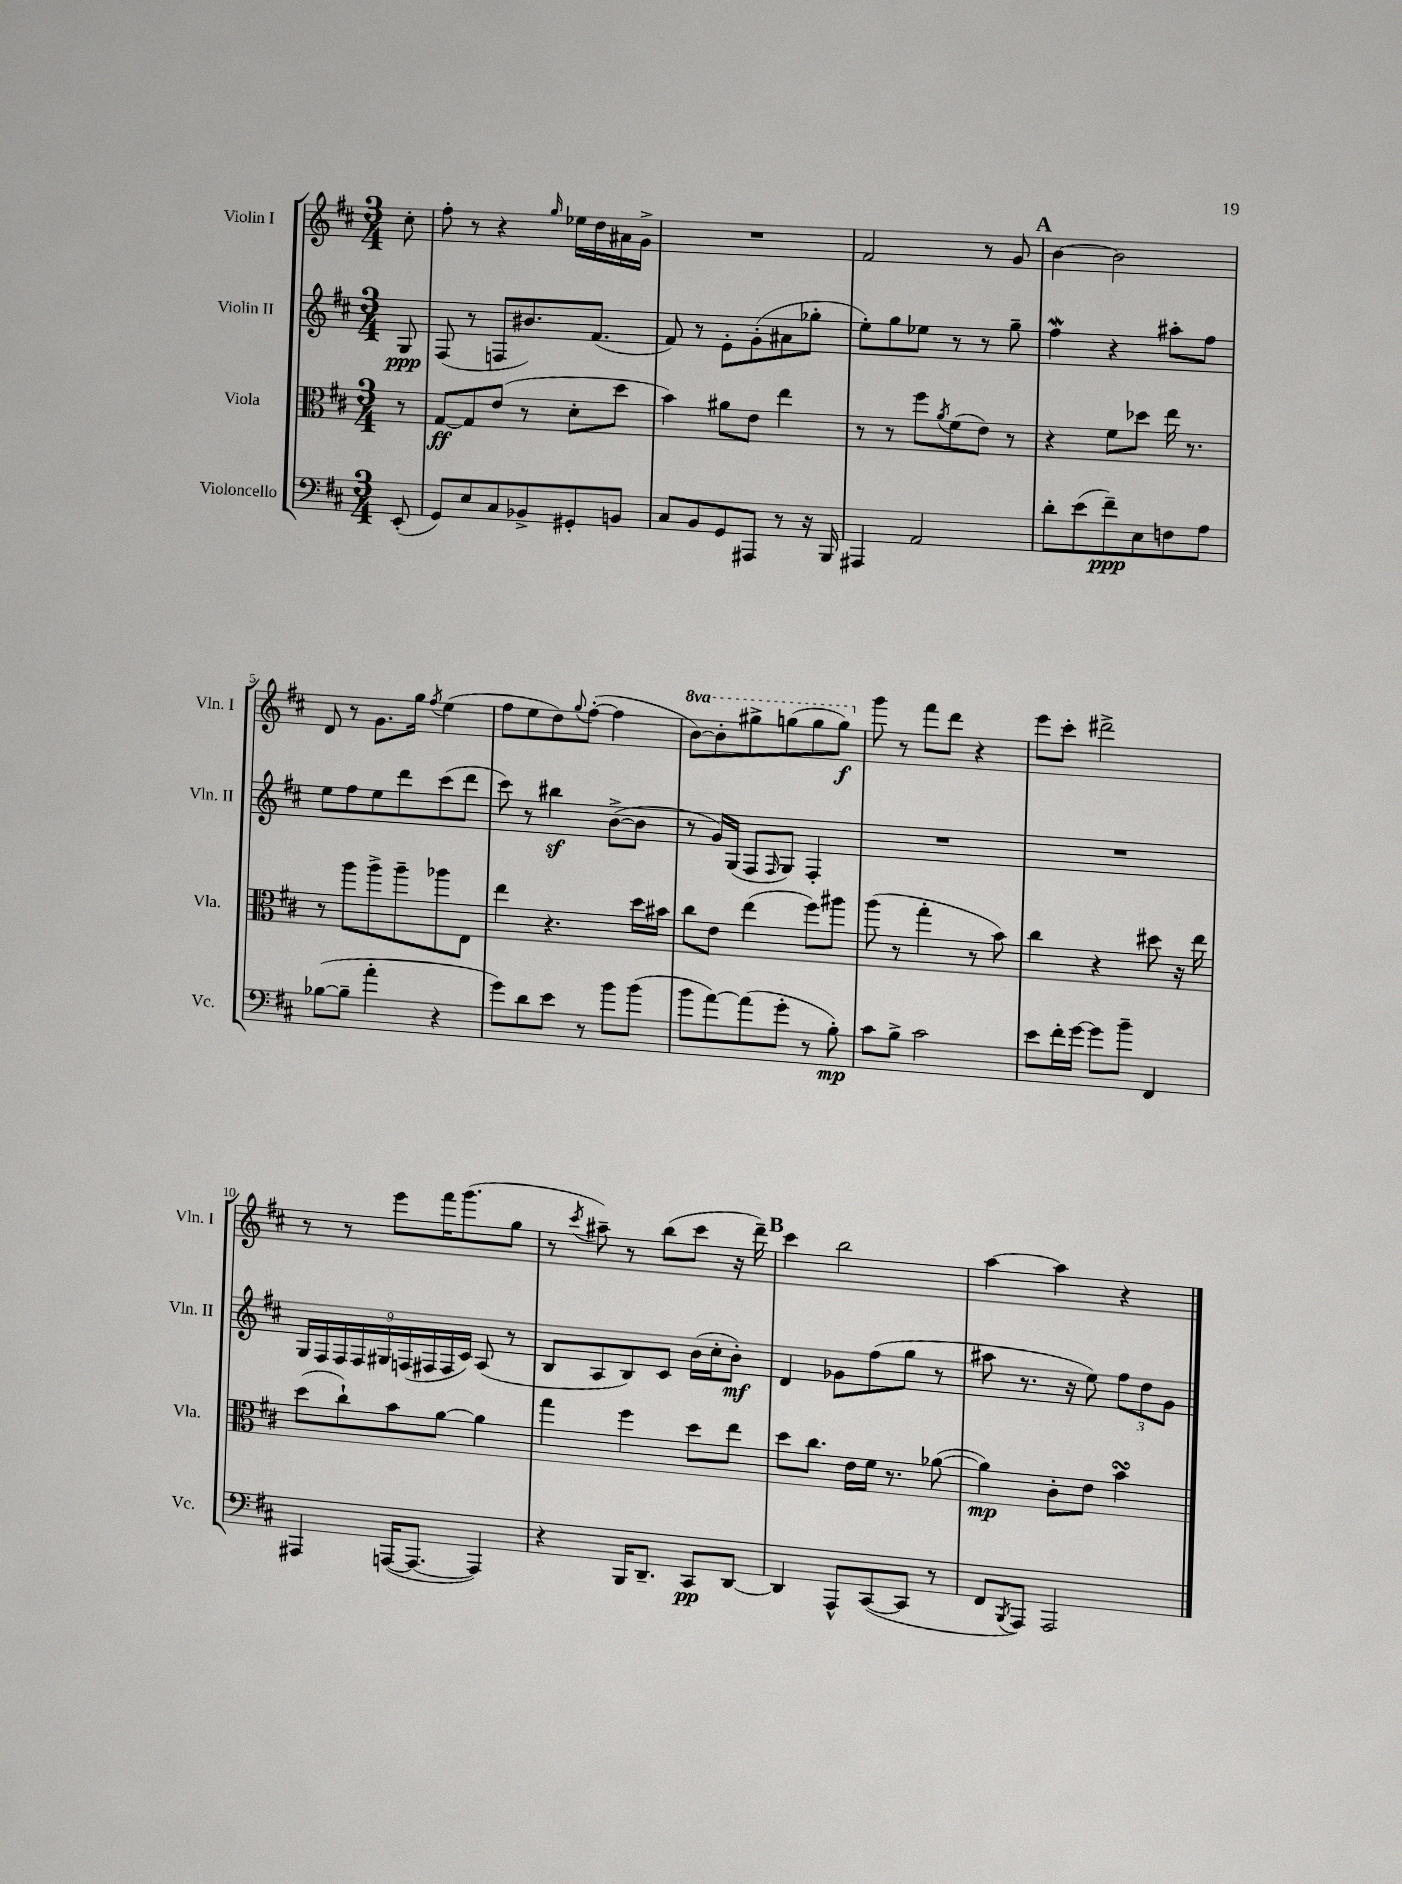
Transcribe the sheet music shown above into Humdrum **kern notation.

**kern	**kern	**kern	**kern
*staff4	*staff3	*staff2	*staff1
*clefF4	*clefC3	*clefG2	*clefG2
*k[f#c#]	*k[f#c#]	*k[f#c#]	*k[f#c#]
*M3/4	*M3/4	*M3/4	*M3/4
(8EE'/	8r	8G/	8cc#'\
=	=	=	=
8GG/L)	[8G/L	(8F#/	8ff#'\
8E/	8G/]	8r	8r
8C#/	(8e/J	8F/L	4r
8BB-^/	8r	8.b#/)	.
.	.	.	16qqgg/
8GG#'/	8d'\L	.	16ee-\LL
.	.	(8.f#/J	16dd\
8BB/J	8dd\J	.	16a#\
.	.	.	16g^\JJ
=	=	=	=
8C#/L	4b\)	8f#/)	2.r
8BB/	.	8r	.
8GG/	8a#\L	8e'\L	.
8AAA#/J	8e\J	(8g'\	.
8r	4ee\	8a#\	.
16r	.	8gg-'\J	.
16BBB/	.	.	.
=	=	=	=
4AAA#/	8r	8ee'\L)	2f#/
.	8r	8gg\	.
2AA/	8ff#\L	8ee-\J	.
.	8qa/	.	.
.	(8f#\	8r	.
.	8e\J)	8r	8r
.	8r	8gg~\	8g/
=	=	=	=
8d'\L	4r	4ff#\	[4b\
(8e\	.	.	.
8f#~\)	8f#\L	4r	2b\]
8E\	8dd-\J	.	.
8F\	16ee\	8aa#'\L	.
.	8.r	.	.
8A\J	.	8ff#\J	.
=	=	=	=
([8B-\L	8r	8ee\L	8d/
8B-~\]J	8aa\L	8ff#\	8r
4a'\	8aa^\	8ee\	8.g\L
.	8aa~\	8ddd\	.
.	.	.	16gg\Jk
.	.	.	8qff#/
4r	8aa-\	(8ccc#\	(4ee\
.	8E\J	8ddd\J	.
=	=	=	=
8g\L)	4ee\	8ccc#\)	8ff#\L
8d\	.	8r	8ee\
8e\J	4.r	4bb#\	8dd\)
.	.	.	8qqgg/
8r	.	.	([8ff#'\J
8b\L	.	([8b^\L	4ff#\]
(8b\J	16dd\LL	8b\]J	.
.	16b#\JJ	.	.
=	=	=	=
8b\L	8cc#\L	8r	[8bb\L)
[8a\)	8e\J	16g/LL)	8bb'\]
.	.	(16G/JJ	.
(8a\]	(4ee\	8F#/L	8ggg#^\
.	.	16qqF#/	.
8g'\J	.	8G/J)	(8ggg\
8r	8ff#\L)	4F#'/	8ggg\
8B'\)	8aa#\J	.	8ggg\J)
=	=	=	=
8c#\L	(8aa\	2.r	8ggg\
8B^\J	8r	.	8r
2c#\	4gg'\	.	8fff#\L
.	.	.	8ddd\J
.	8r	.	4r
.	8b\)	.	.
=	=	=	=
8e\L	4cc#\	2.r	8eee\L
16f#'\L	.	.	8ccc#'\J
[16g\JJ	.	.	.
8g\]L	4r	.	2ddd#^\
8b~\J	.	.	.
4FF#/	8dd#\	.	.
.	16r	.	.
.	16ee\	.	.
=	=	=	=
4AAA#/	(8dd\L	18G/LL	8r
.	.	18F#/	.
.	.	18F#/	.
.	8cc#`\)	.	8r
.	.	18F#/	.
.	.	18G#/	.
([16AAA/LK	8b\	.	8eee\L
.	.	(18F/	.
8.AAA/_J	.	.	.
.	.	18F#/	.
.	[8a\J	.	16fff#\K
.	.	18F#/	.
.	.	.	(8.ggg\
.	.	18c#/JJ)	.
4AAA/])	4a\]	(8A/	.
.	.	8r	8gg\J
=	=	=	=
4r	4gg\	8B/L	8r
.	.	.	8qccc#/
.	.	8A/	8aa#~\)
16BBB/LK	4ff#\	8B/)	8r
8.DD~/J	.	.	.
.	.	8c#/J	(8bb\L
8CC#/L	8dd\L	(16b\LL	8ccc#\J
.	.	16cc#'\J	.
[8DD/J	8ee\J	8b'\J)	16r
.	.	.	16ddd~\)
=	=	=	=
4DD/]	8dd\L	4d/	4ccc#\
.	8.cc#\J	.	.
8AAA^^/L	.	8g-\L	2bb\
.	16e\LL	.	.
([8CC#/	16f#\JJ	(8ff#\	.
.	8.r	.	.
8CC#/]J	.	8gg\J	.
8r	([8a-\	8r	.
=	=	=	=
8FF#/L	4a-\])	8aa#\	[4aa\
8qBBB/	.	.	.
8AAA/J)	.	8.r	.
2AAA/	8c#'\L	.	4aa\]
.	.	16r	.
.	8e\J	8ee\)	.
.	4b\	12ff#\L	4r
.	.	12dd\	.
.	.	12g\J	.
==	==	==	==
*-	*-	*-	*-
